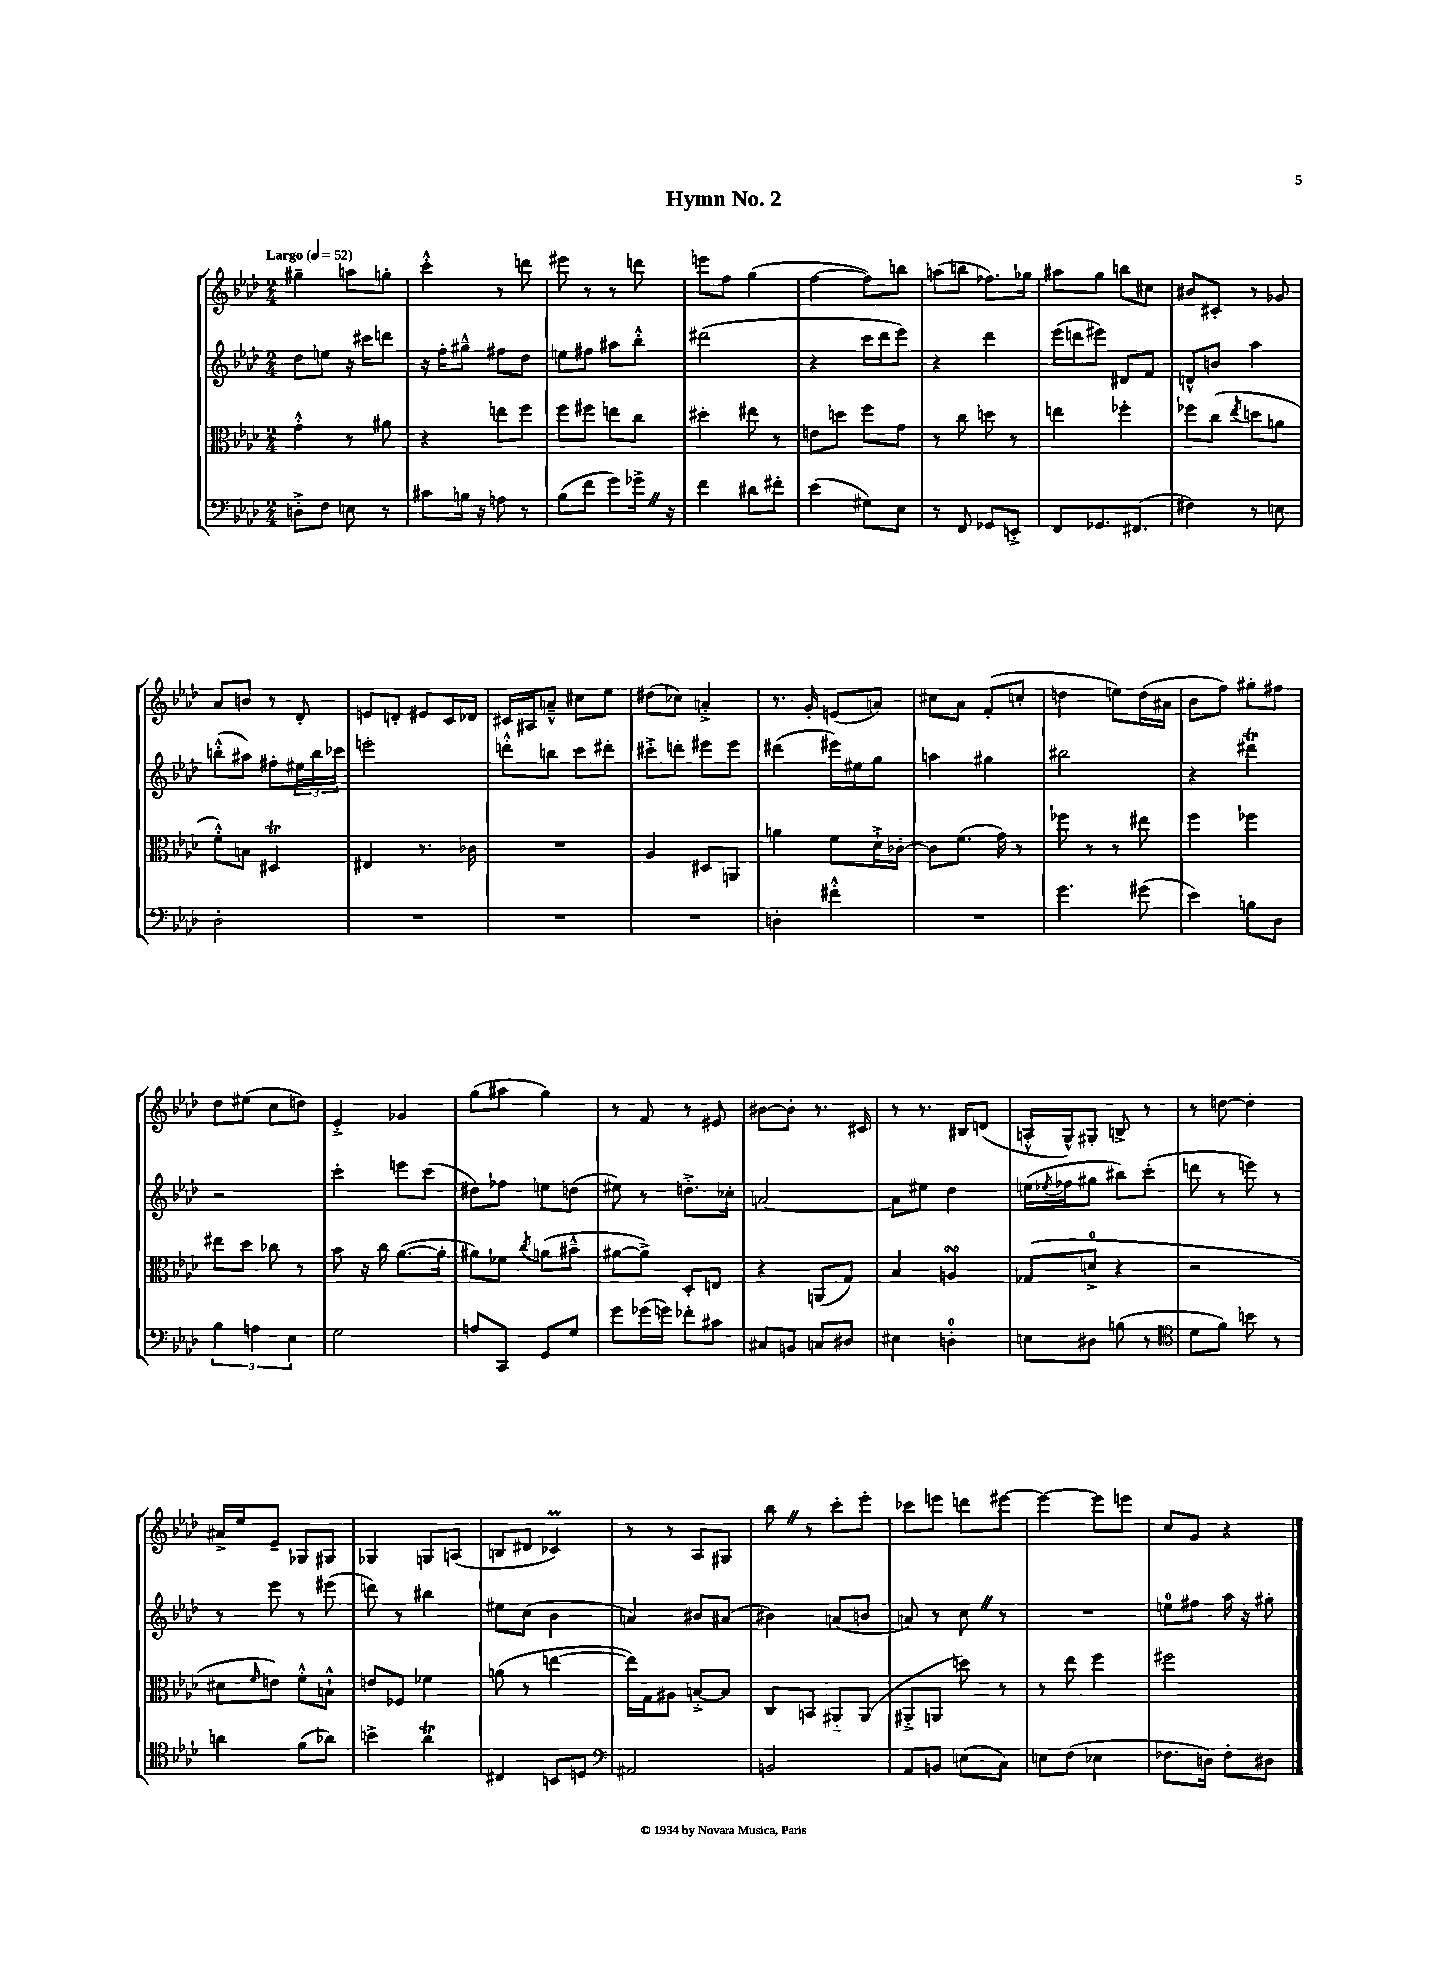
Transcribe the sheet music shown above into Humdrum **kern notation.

**kern	**kern	**kern	**kern
*part4	*part3	*part2	*part1
*staff4	*staff3	*staff2	*staff1
*clefF4	*clefC3	*clefG2	*clefG2
*k[b-e-a-d-]	*k[b-e-a-d-]	*k[b-e-a-d-]	*k[b-e-a-d-]
*M2/4	*M2/4	*M2/4	*M2/4
*MM52	*MM52	*MM52	*MM52
=1	=1	=1	=1
!	!	!	!LO:TX:a:B:t=Largo
8Dn'^\L	4g'^^\	8dd-\L	4gg#X~\
8F\J	.	8een\J	.
8En\	8r	16r	8aan\L
.	.	16ccc#X\KL	.
8r	8a#X\	8dddn\J	8ggn'\J
=2	=2	=2	=2
8c#X\L	4r	16r	4ccc'^^\
.	.	16ff'\KL	.
16Bn\Jk	.	8gg#X~^^\J	.
16r	.	.	.
8An\	8een\L	8ff#X\L	8r
8r	8ff\J	8dd-\J	8dddn\
=3	=3	=3	=3
(8B-\L	8ff\L	8een\L	8eee#X\
8f\J	8ff#X\J	8ff#X\J	8r
8g\L)	8een\L	8aa#X\L	8r
16g-X^Z\Jk	8cc\J	8bb-'^^\J	8dddn\
16r	.	.	.
=4	=4	=4	=4
4f\	4dd#X'\	(2ddd#X\	8eeen\L
.	.	.	8ff\J
8d#X\L	8ee#X\	.	(4gg\
8f#X'\J	8r	.	.
=5	=5	=5	=5
(4e-\	8en\L	4r	[4ff\
.	8ddn\J	.	.
8G#X\L)	8ff\L	16ccc\LL	8ff\L])
.	.	16ddd-\J	.
8E-\J	8g\J	8eee-\J)	8bbn\J
=6	=6	=6	=6
8r	8r	4r	(8aan\L
8FF/	8cc\	.	8bbn\J
8GG-X/L	8ddn\	4ddd-\	8.ff-X\L)
8EEn'^/J	8r	.	.
.	.	.	16gg-X\Jk
=7	=7	=7	=7
8FF/L	4een\	(16eee-\LL	8aa#X\L
.	.	16dddn\J	.
8.GG-X/	.	8eee#X\J)	8gg\J
.	4ff-X'\	8d#X/L	8bbn\L
(8.FF#X/J	.	.	.
.	.	8f/J	8cc#X\J
=8	=8	=8	=8
4F#X\)	8ff-X\L	8dn^^/L	8b#X/L
.	(8cc\J	8bn/J	8c#X'/J
.	8qee-/	.	.
8r	8ddn\L	4aa-\	8r
8En\	8an\J	.	8g-X/
!!LO:LB:g=z
=9	=9	=9	=9
2D-'\	8f'^^\L)	(8bbn'^^\L	8a-/L
.	8Bn\J	8aa#X\J)	8bn/J
.	4D#Xt/	8ff#X'\L	8r
.	.	24ee#X\L	8d-'/
.	.	24bb\	.
.	.	24ccc-X\JJ	.
=10	=10	=10	=10
2r	4E#X/	2eeen'\	8en/L
.	.	.	8dn'/J
.	8.r	.	8e#X/L
.	.	.	16c/L
.	16c-X\	.	16d-X/JJ
=11	=11	=11	=11
2r	2r	8dddn'^^\L	16c#X/LL
.	.	.	16A#X/J
.	.	8bbn\J	8an~^^/J
.	.	8ccc\L	8cc#X\L
.	.	8ddd#X'\J	8ee-\J
=12	=12	=12	=12
2r	4A-/	8ccc#X'^\L	(8dd#X\L
.	.	8dddn'\J	8cc-X\J)
.	8D#X/L	8eee#X\L	4an'^/
.	8AAn/J	8eee#\J	.
=13	=13	=13	=13
4Dn'\	4an\	(4ddd#X\	8.r
.	.	.	16g'/
4f#X'^^\	8f\L	16eee#X\LL)	(8en/L
.	.	16ee#X\J	.
.	16d-`^\L	8gg\J	8an/J)
.	[16c-X'\JJ	.	.
=14	=14	=14	=14
2r	8c-\L]	4aan\	8cc#X\L
.	(8.f\J	.	8a-\J
.	.	4gg#X\	(8f'/L
.	16g\)	.	.
.	8r	.	8ccn'/J
=15	=15	=15	=15
4.g\	8ff-X\	2bb#X\	4ddn\
.	8r	.	.
.	8r	.	8een\L)
(8g#X\	8ee#X\	.	(16dd\L
.	.	.	16a#X\JJ
=16	=16	=16	=16
4e-\)	4ff\	4r	8b-\L
.	.	.	8ff\J)
8Bn\L	4ff-X\	4ddd#Xt\	8gg#X'\L
8D-\J	.	.	8ff#X\J
!!LO:LB:g=z
=17	=17	=17	=17
6B-\	8ee#X\L	2r	8dd-\L
.	8dd-\J	.	(8ee#X\J
6An\	.	.	.
.	8cc-X\	.	8cc\L
6E-\	.	.	.
.	8r	.	8ddn\J)
=18	=18	=18	=18
2G\	8b-\	4ccc'\	4e-'^/
.	16r	.	.
.	16cc\	.	.
.	([8.a-\L	8eeen\L	4g-X/
.	.	(8ccc\J	.
.	16a-'\Jk]	.	.
=19	=19	=19	=19
8An/L	8a#X\L)	8dd#X\L)	(8gg\L
8CC/J	8f-X\J	8ff-X\J	8aa#X\J
.	8qcc/	.	.
8GG/L	(8an\L	8een\L	4gg\)
8G/J	8b#X~^^\J	(8ddn\J	.
=20	=20	=20	=20
8g\L	[8a#X\L	8ee#X\)	8r
(16g-X\L	8a#^\J])	8r	8f/
16gn\JJ)	.	.	.
8f-X'\L	8D-'/L	8.ddn'^\L	8r
8c#X\J	8En/J	.	8e#X/
.	.	16cc-X'\Jk	.
=21	=21	=21	=21
8C#X/L	4r	[2an/	[8b#X\L
8BBn/J	.	.	8b#'\J]
8Cn/L	(8AAn/L	.	8.r
8D#X/J	8G/J)	.	.
.	.	.	16c#X/
=22	=22	=22	=22
4E#X\	4B-/	8a\L]	8r
.	.	8ee#X\J	8.r
4Dn'\	4AnsSsS/	4dd-\	.
.	.	.	16B#X/KL
.	.	.	(8dn/J
=23	=23	=23	=23
8En\L	(8G-X/L	(16een\LL	16An'^^/LL
.	.	8qee-X/	.
.	.	16ff-X\J	16G^^/J)
8D#X\J	8dn^/J	8gg#X\J	8G#X'/J
(8Bn\	4r	8bb#X\L)	8Bn^/
8r	.	(8ccc'\J	8r
=24	=24	=24	=24
*clefC4	*	*	*
8d-\L	2r	8dddn\	8r
8f\J)	.	8r	[8ddn\
8bn\	.	8eeen\)	4dd'\]
8r	.	8r	.
!!LO:LB:g=z
=25	=25	=25	=25
4an\	8d#X\L	8r	16a#X^/LL
.	.	.	16ee-/J
.	16qqf/	.	.
.	8en\J)	8eee-\	8e-~/J
(8f\L	8f'^^\L	8r	8G-X/L
8a-X\J)	8Bn`^^\J	(8eee#X\	8G#X/J
=26	=26	=26	=26
4bn^\	8en/L	8dddn\)	4G-X/
.	8F-X/J	8r	.
4a-T\	4f-X\	4bb#X\	8Gn/L
.	.	.	(8An/J
=27	=27	=27	=27
4C#X/	(8an\	8ee#X\L	8Bn/L
.	8r	(8cc\J	8d#X/J
8BBn/L	[4een\	4b-\	4c-XM/)
8Dn/J	.	.	.
=28	=28	=28	=28
*clefF4	*	*	*
2AA#X/	16ee\LL])	4an/)	8r
.	16G\J	.	.
.	8A#X\J	.	8r
.	[8Bn'^/L	8b#X/L	8A-/L
.	8B/J]	(8a#X/J	8G#X/J
=29	=29	=29	=29
2BBn/	8C/L	4b#X\)	8bb-Z\
.	8BBn/J	.	8r
.	8AA#X/L	(8an/L	8ccc'\L
.	(8AA#/J	8bn/J	8eee-'\J
=30	=30	=30	=30
8AA-/L	8AA#X'^/L	8an/)	8ccc-X\L
8BBn/J	8AAn/J	8r	8eeen\J
(8En\L	8ddn\)	8ccZ\	8dddn\L
8C\J)	8r	8r	[8eee#X\J
=31	=31	=31	=31
8En\L	8r	2r	4eee#\_
(8F\J	8ee-\	.	.
4E-X\	4ff\	.	8eee#\L]
.	.	.	8eeen\J
=32	=32	=32	=32
8.F-X\L	2ff#X\	8een\L	8cc/L
.	.	8ff#X\J	8g/J
16Dn\Jk)	.	.	.
8F-'\L	.	16aa-\	4r
.	.	16r	.
8D#X\J	.	8gg#X'\	.
==	==	==	==
*-	*-	*-	*-
